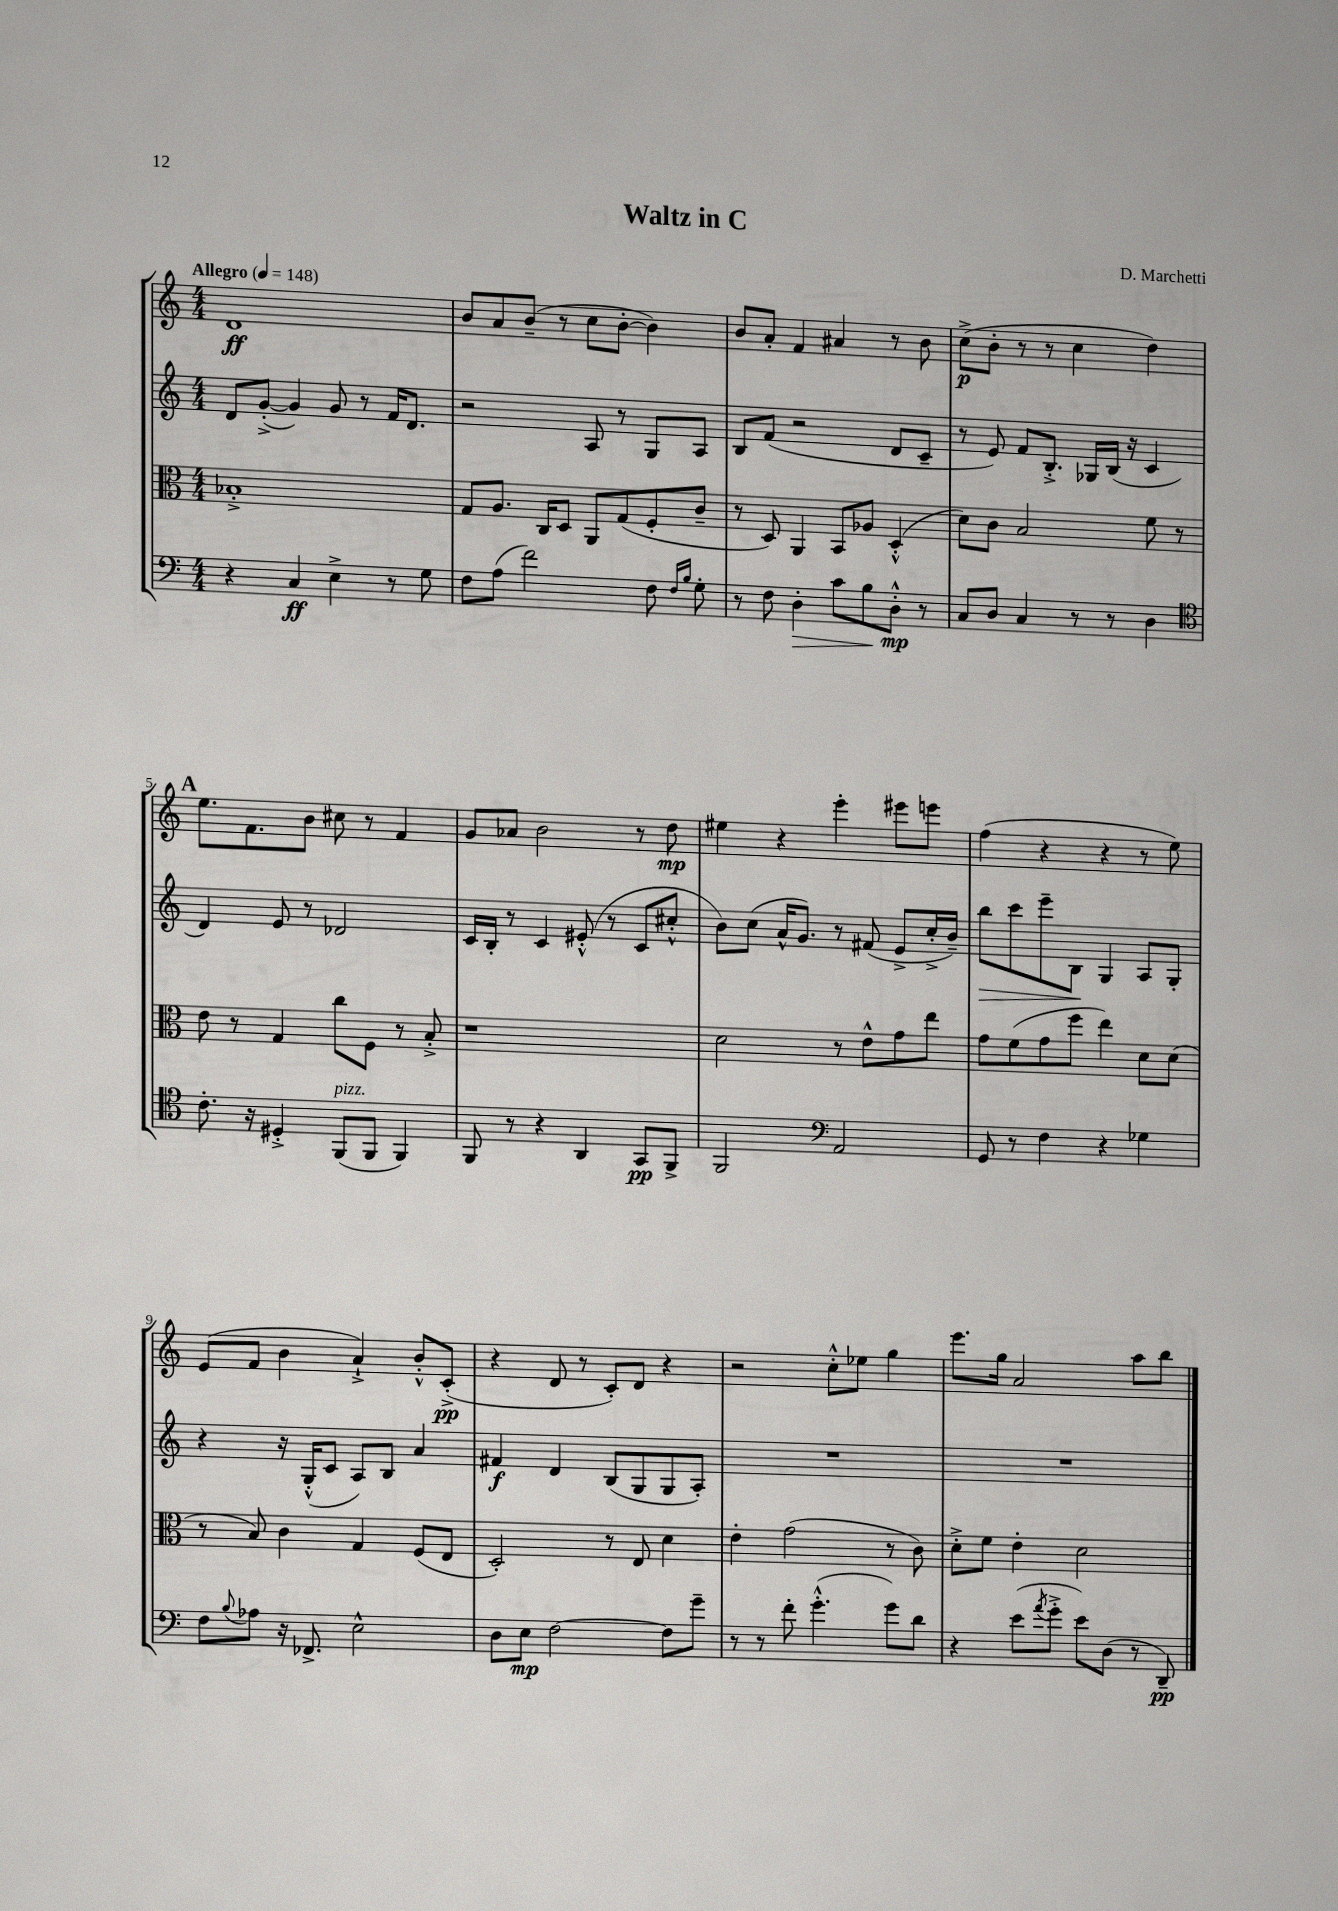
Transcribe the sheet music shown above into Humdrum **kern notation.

**kern	**kern	**kern	**kern
*staff4	*staff3	*staff2	*staff1
*clefF4	*clefC3	*clefG2	*clefG2
*k[]	*k[]	*k[]	*k[]
*M4/4	*M4/4	*M4/4	*M4/4
*MM148	*MM148	*MM148	*MM148
4r	1B-'^	8d/L	1d
.	.	([8g'^/J	.
4C/	.	4g/])	.
4E^\	.	8g/	.
.	.	8r	.
8r	.	16f/LK	.
.	.	8.d/J	.
8G\	.	.	.
=	=	=	=
8F\L	8G/L	2r	8b/L
(8A\J	8.A/J	.	8a/
2f\)	.	.	(8b~/J
.	16C/LK	.	.
.	8D/J	.	8r
.	8AA/L	8A/	8cc\L
.	(8G/	8r	[8b'\J
8F\	8F'/	8G/L	4b\])
16qqF/LL	.	.	.
16qqB/JJ	.	.	.
8G'\	8c~/J	8A/J	.
=	=	=	=
8r	8r	8B/L	8b/L
8F\	8D/)	(8f/J	8a'/J
4D'\	4AA/	2r	4f/
8c\L	8BB/L	.	4a#/
8B\	8A-/J	.	.
8D'^^\J	(4D'^^/	8d/L	8r
8r	.	8c~/J	8b\
=	=	=	=
8C/L	8d\L)	8r	(8cc^\L
8D/J	8c\J	8e/)	8b'\J
4C/	2B/	8f/L	8r
.	.	8.B'^/J	8r
8r	.	.	4cc\
.	.	16G-/LL	.
8r	.	(16B/JJ	.
.	.	16r	.
4D\	8f\	4c/	4dd\)
.	8r	.	.
=	=	=	=
*clefC4	*	*	*
8.c'\	8e\	4d/)	8.ee\L
.	8r	.	.
16r	.	.	8.f\
4D#'^/	4G/	8e/	.
.	.	8r	8b\J
(8FF/L	8cc\L	2d-/	8cc#\
8FF/J	8F\J	.	8r
4FF/)	8r	.	4f/
.	8B'^/	.	.
=	=	=	=
8FF/	1r	16c/LL	8g/L
.	.	16B'/JJ	.
8r	.	8r	8a-/J
4r	.	4c/	2b\
4AA/	.	(8e#'^^/	.
.	.	8r	.
8GG/L	.	8c/L	8r
8FF^/J	.	8cc#'^^/J	8dd\
=	=	=	=
2FF/	2d\	8b\L)	4ee#\
.	.	(8cc\J	.
.	.	16a^^/LK	4r
.	.	8.g/J)	.
*clefF4	*	*	*
2AA/	8r	8r	4eee'\
.	8e^^\L	(8f#/	.
.	8g\	8e^/L	8eee#\L
.	8ee\J	16cc'^/L	8eee\J
.	.	16b~/JJ)	.
=	=	=	=
8GG/	8g\L	8bb\L	(4ff\
8r	(8f\	8ccc\	.
4F\	8g\	8eee~\	4r
.	8ff\J	8B\J	.
4r	4ee\)	4G/	4r
4G-\	8d\L	8A/L	8r
.	(8d\J	8G'/J	8ee\)
=	=	=	=
8F\L	8r	4r	(8e/L
8qqB/	.	.	.
8A-\J	8B/)	.	8f/J
16r	4c\	16r	4b\
8.FF-^/	.	(16G'^^/LK	.
.	.	8c/J	.
2E^^\	4G/	8A/L)	4a`^/)
.	.	8B/J	.
.	(8F/L	4a/	8b'^^/L
.	8E/J	.	(8c'^/J
=	=	=	=
8D\L	2D'/)	4f#/	4r
8E\J	.	.	.
[2F\	.	4d/	8d/
.	.	.	8r
.	8r	(8B/L	8c'/L)
.	8E/	8G/	8d/J
8F\]L	4d\	8G/	4r
8g~\J	.	8A'/J)	.
=	=	=	=
8r	4e'\	1r	2r
8r	.	.	.
8f'\	(2g\	.	.
(4.g'^^\	.	.	.
.	.	.	8cc'^^\L
.	.	.	8ee-\J
8g\L)	8r	.	4gg\
8d\J	8c\)	.	.
=	=	=	=
4r	8d'^\L	1r	8.eee\L
.	8f\J	.	.
.	.	.	16gg\Jk
(8e\L	4e'\	.	2a/
8qa/	.	.	.
8g'^\J	.	.	.
8e\L)	2d\	.	.
(8D\J	.	.	.
8r	.	.	8aa\L
8DD~/)	.	.	8bb\J
==	==	==	==
*-	*-	*-	*-
